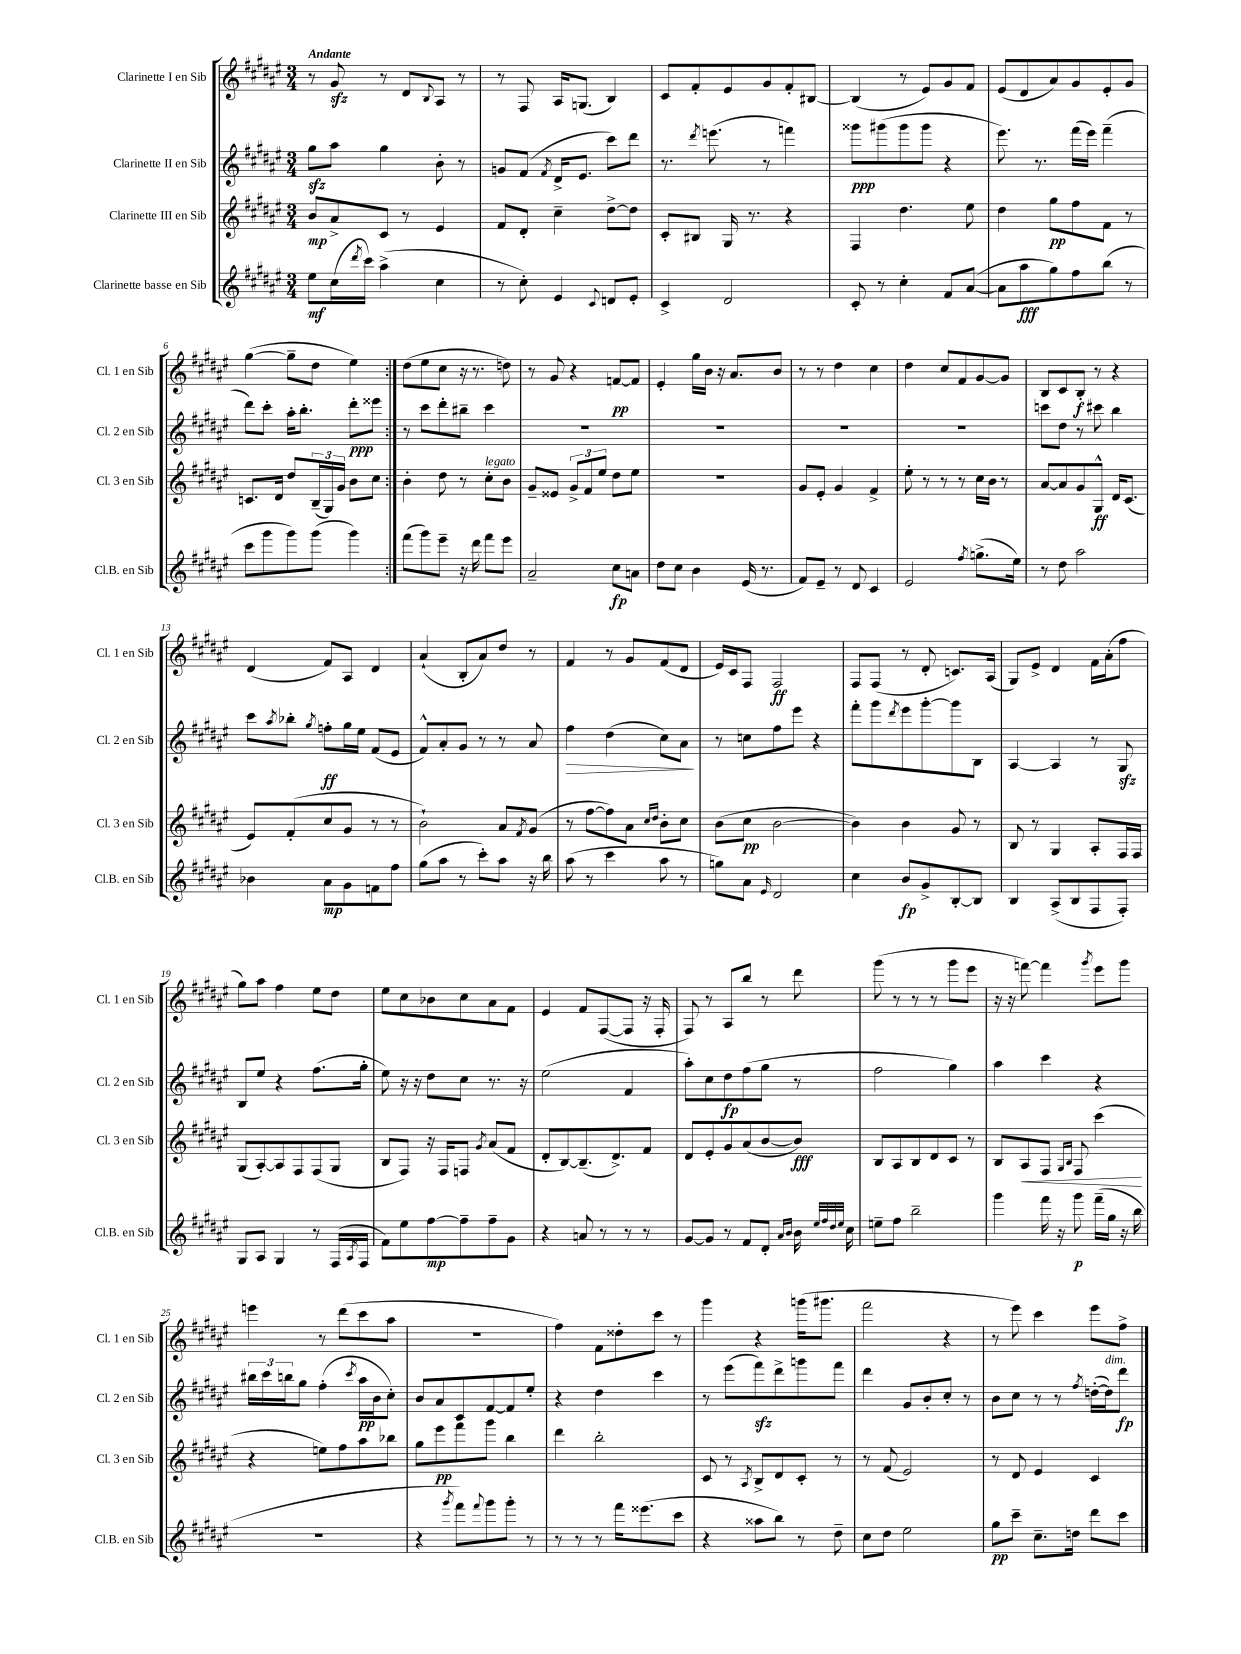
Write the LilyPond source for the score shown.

<<
\new StaffGroup <<
\new Staff = "s0" \with { instrumentName = "Clarinette I en Sib" shortInstrumentName = "Cl. 1 en Sib" } {
    \clef treble \key fis \major \numericTimeSignature \time 3/4 \tempo "Andante"
    \repeat volta 2 { r8 gis'8\sfz r8 dis'8 \appoggiatura { b8 } ais8 r8 |
    r8 fis8 ais16 g8.( b4) |
    cis'8 fis'8-. eis'8 gis'8 fis'8-. bis8~ |
    bis4( r8 eis'8) gis'8 fis'8 |
    eis'8( dis'8 ais'8) gis'8 eis'8-. gis'8 |
    gis''4~( gis''8-- dis''8 eis''4) | }
    dis''8( eis''8 cis''8 r16 r8. d''8) |
    r8 gis'8 r4 f'8~\pp f'8 |
    eis'4-. gis''16 b'16 r16 ais'8. b'8 |
    r8 r8 dis''4 cis''4 |
    dis''4 cis''8 fis'8 gis'8~ gis'8 |
    b8 cis'8 b8-.\f r8 r4 |
    dis'4( fis'8) ais8 dis'4 |
    ais'4-!( b8-. ais'8) dis''8 r8 |
    fis'4 r8 gis'8 fis'8( dis'8 |
    eis'16) cis'16 fis8 fis2\ff |
    fis8 fis8( r8 dis'8-. c'8.) ais16( |
    gis8) eis'8-> dis'4 fis'16 ais'16-.( fis''8 |
    gis''8) ais''8 fis''4 eis''8 dis''8 |
    eis''8 cis''8 bes'8 cis''8 ais'8 fis'8 |
    eis'4 fis'8 fis8~( fis8 r16 fis16-. |
    fis8) r8 ais8 b''8 r8 dis'''8 |
    gis'''8( r8 r8 r8 gis'''8 eis'''8 |
    r16 r16 f'''8~) f'''4 \acciaccatura { gis'''8 } eis'''8 gis'''8 |
    e'''4 r8 dis'''8( cis'''8 ais''8 |
    R2. |
    fis''4) fis'8 disis''8-. cis'''8 r8 |
    gis'''4 r4 g'''16( gis'''8. |
    fis'''2 r4 |
    r8 eis'''8) cis'''4 eis'''8 fis''8-> \bar "|." |
}
\new Staff = "s1" \with { instrumentName = "Clarinette II en Sib" shortInstrumentName = "Cl. 2 en Sib" } {
    \clef treble \key fis \major \numericTimeSignature \time 3/4
    \repeat volta 2 { gis''8\sfz ais''8 gis''4 b'8-. r8 |
    g'8 fis'8( \acciaccatura { fis'8 } dis'16-> eis'8. cis'''8) dis'''8 |
    r8. \acciaccatura { dis'''8 } e'''8.( r8 f'''4) |
    gisis'''8\ppp gis'''8( gis'''8 gis'''8 r4 |
    eis'''8.) r8. fis'''16( eis'''16) fis'''4--( |
    dis'''8) cis'''8-. ais''16-. b''8.-. dis'''8-.\ppp eisis'''8 | }
    r8 cis'''8 dis'''8-. bis''8-- cis'''4 |
    R2. |
    R2. |
    R2. |
    R2. |
    c'''8 dis''8 r8 cis'''8 b''4 |
    cis'''8 \acciaccatura { ais''8 } bes''8-. \acciaccatura { gis''8 } f''8-.\ff gis''16 eis''16 fis'8( eis'8 |
    fis'8-^) ais'8-. gis'8 r8 r8 ais'8 |
    fis''4\> dis''4( cis''8) ais'8\! |
    r8 c''8 fis''8 eis'''8 r4 |
    fis'''8-. gis'''8 \acciaccatura { dis'''8 } eis'''8 gis'''8~-. gis'''8 b8 |
    ais4~ ais4 r8 gis8\sfz |
    b8 eis''8 r4 fis''8.( gis''16-. |
    eis''8) r16 r16 dis''8 cis''8 r8. r16 |
    eis''2( fis'4 |
    ais''8-.) cis''8 dis''8\fp fis''8( gis''8 r8 |
    fis''2 gis''4) |
    ais''4 cis'''4 r4 |
    \tuplet 3/2 { bis''16 cis'''16 b''16 } gis''8 fis''4-.( \acciaccatura { cis'''8 } ais''16\pp b'16 cis''8-.) |
    b'8 ais'8 cis'8 fis'8~ fis'8 eis''8-. |
    r4 dis''4 cis'''4 |
    r8 eis'''8( fis'''8\sfz) dis'''8-> g'''8 fis'''8 |
    dis'''4 gis'8 b'8-. cis''8-. r8 |
    b'8 cis''8 r8 r8 \acciaccatura { fis''8 } d''16~-.( d''16^\markup { \italic "dim." }) dis'''8\fp \bar "|." |
}
\new Staff = "s2" \with { instrumentName = "Clarinette III en Sib" shortInstrumentName = "Cl. 3 en Sib" } {
    \clef treble \key fis \major \numericTimeSignature \time 3/4
    \repeat volta 2 { b'8\mp ais'8-> cis'8 r8 eis'4 |
    fis'8 dis'8-. cis''4-- dis''8~-> dis''8 |
    cis'8-. bis8 gis16 r8. r4 |
    fis4 dis''4. eis''8 |
    dis''4 gis''8\pp fis''8 fis'8 r8 |
    c'8. dis'16 dis''8 \tuplet 3/2 { b16--( gis16) gis'16 } b'8 cis''8 | }
    b'4-. dis''8 r8 cis''8-.^\markup { \italic "legato" } b'8 |
    gis'8-- eisis'8 \tuplet 3/2 { gis'8-> fis'8 eis''8 } dis''8 eis''8 |
    R2. |
    gis'8 eis'8-. gis'4 fis'4-> |
    eis''8-. r8 r8 r8 cis''16 b'16 r8 |
    ais'8~ ais'8 gis'8 gis8-^\ff dis'16 cis'8.( |
    eis'8) fis'8-.( cis''8 gis'8 r8 r8 |
    b'2-!) ais'8 \acciaccatura { fis'8 } gis'8( |
    r8 fis''8~ fis''8) ais'8 \grace { cis''16 dis''16 } b'8-. cis''8 |
    b'8( cis''8\pp b'2~ |
    b'4) b'4 gis'8 r8 |
    b8 r8 gis4 ais8-. fis16 fis16 |
    gis8( ais8~-.) ais8 fis8 fis8( gis8 |
    b8 fis8) r16 fis16 f8 \acciaccatura { gis'8 } ais'8( fis'8 |
    dis'8-. b8~) b8.--( dis'8.->) fis'8 |
    dis'8 eis'8-. gis'8 ais'8( b'8~ b'8\fff) |
    b8 ais8 b8 dis'8 cis'8 r8 |
    b8 ais8\< fis8 \grace { gis16 b16 } fis8 cis'''4\!( |
    r4 e''8) fis''8 ais''8 bes''8 |
    gis''8 eis'''8\pp fis'''8 gis'''8 b''4 |
    dis'''4 b''2-. |
    cis'8 r8 \acciaccatura { ais8 } b8-> dis'8 cis'8-. r8 |
    r8 fis'8( eis'2) |
    r8 dis'8 eis'4 cis'4 \bar "|." |
}
\new Staff = "s3" \with { instrumentName = "Clarinette basse en Sib" shortInstrumentName = "Cl.B. en Sib" } {
    \clef treble \key fis \major \numericTimeSignature \time 3/4
    \repeat volta 2 { eis''8\mf cis''16( \acciaccatura { dis'''8 } cis'''16) ais''4->( cis''4 |
    r8 cis''8-.) eis'4 \appoggiatura { cis'8 } d'8 eis'8-. |
    cis'4-> dis'2 |
    cis'8-. r8 cis''4-. fis'8 ais'8~( |
    ais'8 ais''8\fff gis''8) fis''8 b''8( r8 |
    cis'''8 gis'''8 gis'''8) gis'''8( gis'''4) | }
    fis'''8( gis'''8) eis'''8-- r16 dis'''16 fis'''8 eis'''8 |
    ais'2-- cis''8\fp a'8 |
    dis''8 cis''8 b'4 eis'16( r8. |
    fis'8) eis'8-- r8 dis'8 cis'4 |
    eis'2 \acciaccatura { fis''8 } g''8.->( eis''16) |
    r8 dis''8 ais''2 |
    bes'4 ais'8\mp gis'8 f'8 fis''8 |
    gis''8( ais''8 r8 cis'''8-.) ais''8 r16 b''16 |
    ais''8( r8 cis'''4 ais''8 r8 |
    g''8) ais'8 \grace { eis'16 } dis'2 |
    cis''4 b'8\fp gis'8-> b8~-. b8 |
    b4 ais8->( b8 fis8 fis8-.) |
    gis8 ais8 gis4 r8 fis16( \acciaccatura { ais8 } fis16 |
    fis'8) eis''8 fis''8~\mp fis''8-- fis''8-- gis'8 |
    r4 a'8 r8 r8 r8 |
    gis'8~ gis'8 r8 fis'8 dis'8-. \grace { ais'16 b'16 } b'16 \grace { eis''32 fis''32 dis''32 eis''32 } cis''16 |
    e''8-- fis''8 b''2-- |
    gis'''4 fis'''16 r16 gis'''8\p fis'''16--( gis''16 r16 b''16 |
    R2. |
    r4 \acciaccatura { gis'''8 } fis'''8) \appoggiatura { fis'''8 } gis'''8 gis'''8-. r8 |
    r8 r8 r8 fis'''16 eisis'''8.( cis'''8 |
    r4 aisis''8 b''8) r8 dis''8-- |
    cis''8 dis''8 eis''2 |
    gis''8\pp cis'''8-- cis''8.-- d''16 dis'''8 cis'''8 \bar "|." |
}
>>
>>
